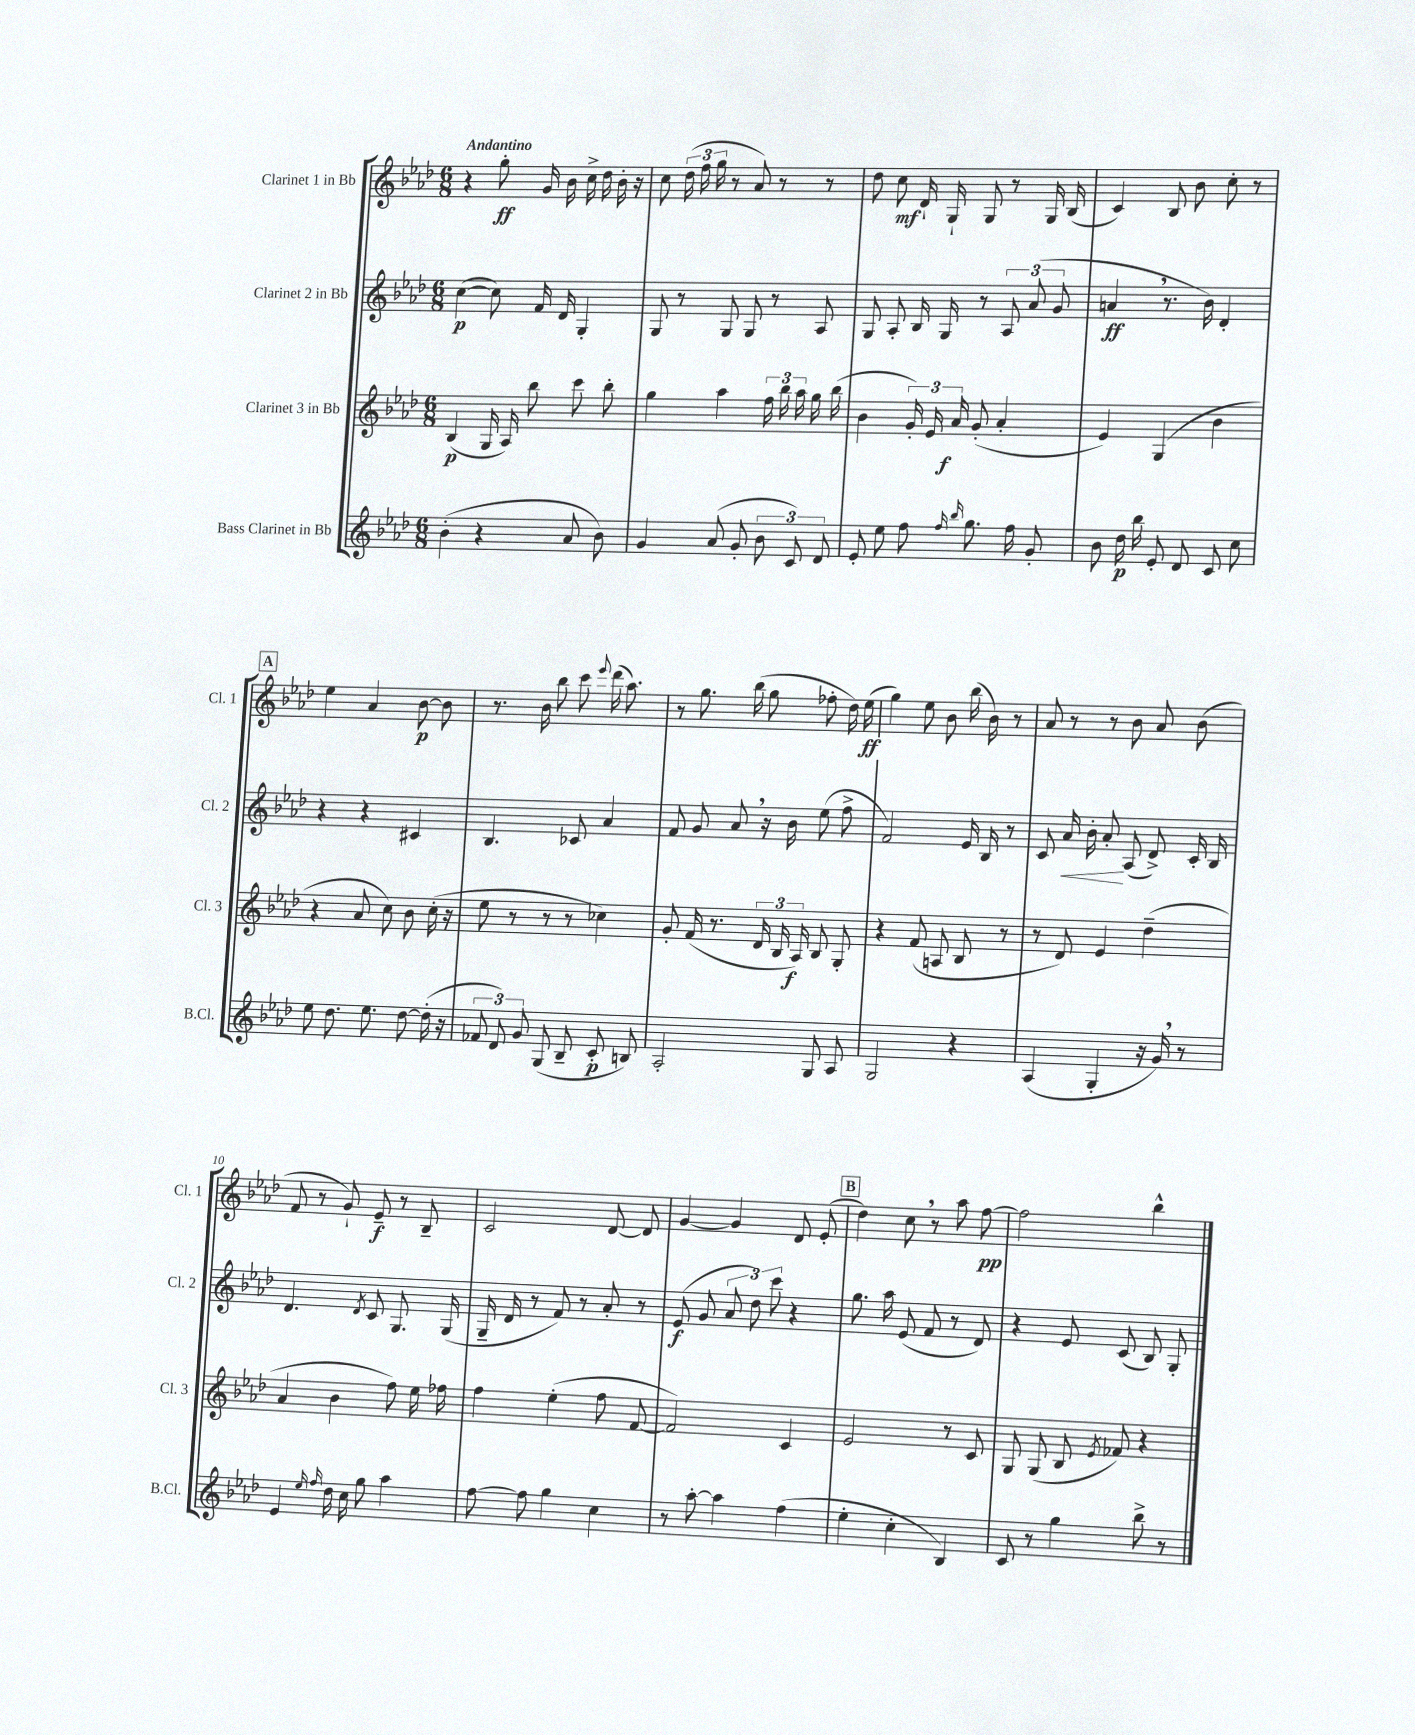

**kern	**dynam	**kern	**dynam	**kern	**dynam	**kern	**dynam
*part4	*part4	*part3	*part3	*part2	*part2	*part1	*part1
*staff4	*staff4	*staff3	*staff3	*staff2	*staff2	*staff1	*staff1
*I"Bass Clarinet in Bb	*	*I"Clarinet 3 in Bb	*	*I"Clarinet 2 in Bb	*	*I"Clarinet 1 in Bb	*
*I'B.Cl.	*	*I'Cl. 3	*	*I'Cl. 2	*	*I'Cl. 1	*
*clefG2	*	*clefG2	*	*clefG2	*	*clefG2	*
*k[b-e-a-d-]	*	*k[b-e-a-d-]	*	*k[b-e-a-d-]	*	*k[b-e-a-d-]	*
*M6/8	*	*M6/8	*	*M6/8	*	*M6/8	*
=1	=1	=1	=1	=1	=1	=1	=1
!	!	!	!	!	!	!LO:TX:a:B:t=Andantino	!
(4b-'\	.	(4B-/	p	([4cc\	p	4r	.
4r	.	16G/	.	8cc\])	.	8gg'\	ff
.	.	16A-/)	.	.	.	.	.
.	.	8bb-\	.	16f/	.	16g/	.
.	.	.	.	16d-/	.	16b-\	.
8a-/	.	8ccc\	.	4G'/	.	16cc^\	.
.	.	.	.	.	.	16dd-\	.
8b-\)	.	8bb-'\	.	.	.	16b-'\	.
.	.	.	.	.	.	16r	.
=2	=2	=2	=2	=2	=2	=2	=2
4g/	.	4gg\	.	8G/	.	8cc\	.
.	.	.	.	8r	.	(24dd-\	.
.	.	.	.	.	.	24ff\	.
.	.	.	.	.	.	24gg\	.
(8a-/	.	4aa-\	.	8G/	.	8r	.
8g'/	.	.	.	8G/	.	8a-/)	.
12b-\	.	24ff\	.	8r	.	8r	.
.	.	24bb-\	.	.	.	.	.
12c/)	.	24aa-\	.	.	.	.	.
.	.	16gg\	.	8A-/	.	8r	.
12d-/	.	.	.	.	.	.	.
.	.	(16bb-\	.	.	.	.	.
=3	=3	=3	=3	=3	=3	=3	=3
8e-'/	.	4b-\	.	8G/	.	8dd-\	.
8ee-\	.	.	.	8A-'/	.	8cc\	mf
8ff\	.	24g'/)	.	16B-/	.	16d-`/	.
.	.	24e-/	.	.	.	.	.
.	.	.	.	16G/	.	16G`/	.
.	.	24a-/	f	.	.	.	.
16qqff/	.	.	.	.	.	.	.
16qqbb-/	.	.	.	.	.	.	.
8.gg\	.	(8g'/	.	8r	.	8G/	.
.	.	4a-'/	.	12A-/	.	8r	.
16ff\	.	.	.	.	.	.	.
.	.	.	.	(12a-/	.	.	.
8g'/	.	.	.	.	.	16G/	.
.	.	.	.	12g/	.	.	.
.	.	.	.	.	.	(16B-/	.
=4	=4	=4	=4	=4	=4	=4	=4
8b-\	.	4e-/)	.	4an,/	ff	4c/)	.
16dd-\	p	.	.	.	.	.	.
16bb-\	.	.	.	.	.	.	.
8e-'/	.	(4G/	.	8.r	.	8B-/	.
8d-/	.	.	.	.	.	8b-\	.
.	.	.	.	16b-\)	.	.	.
8c/	.	4b-\	.	4d-'/	.	8cc'\	.
8cc\	.	.	.	.	.	8r	.
!!LO:LB:g=z
!!LO:REH:place=s1:t=A
=5	=5	=5	=5	=5	=5	=5	=5
8ee-\	.	4r	.	4r	.	4ee-\	.
8.dd-\	.	.	.	.	.	.	.
.	.	8a-/	.	4r	.	4a-/	.
8.ee-\	.	.	.	.	.	.	.
.	.	8cc\)	.	.	.	.	.
[8dd-\	.	8b-\	.	4c#X/	.	[8b-\	p
(16dd-'\]	.	(16cc'\	.	.	.	8b-\]	.
16r	.	16r	.	.	.	.	.
=6	=6	=6	=6	=6	=6	=6	=6
12f-X/	.	8ee-\	.	4.B-/	.	8.r	.
12d-/)	.	.	.	.	.	.	.
.	.	8r	.	.	.	.	.
12g/	.	.	.	.	.	.	.
.	.	.	.	.	.	16b-\	.
(8G/	.	8r	.	.	.	8bb-\	.
8B-~/	.	8r	.	8c-X/	.	8ccc\	.
.	.	.	.	.	.	8qqeee-/	.
8c'/	p	4cc-X\)	.	4a-/	.	(16ddd-\	.
.	.	.	.	.	.	8.aa-\)	.
8Bn/)	.	.	.	.	.	.	.
=7	=7	=7	=7	=7	=7	=7	=7
2A-'/	.	8g'/	.	8f/	.	8r	.
.	.	(16f/	.	8g/	.	8.gg\	.
.	.	8.r	.	.	.	.	.
.	.	.	.	8a-,/	.	.	.
.	.	.	.	.	.	(16bb-\	.
.	.	24d-/	.	16r	.	8gg\	.
.	.	24B-/	.	.	.	.	.
.	.	.	.	16b-\	.	.	.
.	.	24A-/)	f	.	.	.	.
8G/	.	8B-/	.	(8ee-\	.	8ff-X'\	.
8A-/	.	8G'/	.	8ff^\	.	16dd-\)	.
.	.	.	.	.	.	(16ee-\	ff
=8	=8	=8	=8	=8	=8	=8	=8
2G/	.	4r	.	2f/)	.	4gg\)	.
.	.	(8f/	.	.	.	8ee-\	.
.	.	8An/	.	.	.	8b-\	.
4r	.	8B-/	.	16e-/	.	(16bb-\	.
.	.	.	.	16B-/	.	16b-\)	.
.	.	8r	.	8r	.	8r	.
=9	=9	=9	=9	=9	=9	=9	=9
(4A-/	.	8r	.	8c/	.	8a-/	.
!	!	!	!	!	!LO:HP:b	!	!
.	.	8d-/)	.	16a-/	<	8r	.
.	.	.	.	16b-'\	.	.	.
4G'/	.	4e-/	.	8a-'/	.	8r	.
.	.	.	.	(8A-/	[	8b-\	.
16r	.	(4dd-~\	.	8d-^/)	.	8a-/	.
16g,/)	.	.	.	.	.	.	.
8r	.	.	.	16c'/	.	(8b-\	.
.	.	.	.	16B-/	.	.	.
!!LO:LB:g=z
=10	=10	=10	=10	=10	=10	=10	=10
4e-/	.	4a-/	.	4.d-/	.	8f/	.
.	.	.	.	.	.	8r	.
16qqee-/	.	.	.	.	.	.	.
16qqff/	.	.	.	.	.	.	.
16dd-\	.	4b-\	.	.	.	8g`/)	.
16cc\	.	.	.	.	.	.	.
.	.	.	.	8qd-/	.	.	.
8gg\	.	.	.	8c/	.	8e-~/	f
4aa-\	.	8ff\)	.	8.G/	.	8r	.
.	.	16ee-\	.	.	.	8B-~/	.
.	.	16ff-X\	.	(16G/	.	.	.
=11	=11	=11	=11	=11	=11	=11	=11
[8ff\	.	4ff\	.	16G~/	.	2c/	.
.	.	.	.	16d-/	.	.	.
8ff\]	.	.	.	8r	.	.	.
4gg\	.	(4ee-'\	.	8f/)	.	.	.
.	.	.	.	8r	.	.	.
4cc\	.	8ff\	.	8a-'/	.	[8d-/	.
.	.	[8f/	.	8r	.	8d-/]	.
=12	=12	=12	=12	=12	=12	=12	=12
8r	.	2f/])	.	(8e-/	f	[4g/	.
[8aa-'\	.	.	.	8g/	.	.	.
4aa-\]	.	.	.	12a-/	.	4g/]	.
.	.	.	.	12dd-\)	.	.	.
.	.	.	.	12ccc\	.	.	.
(4ff\	.	4c/	.	4r	.	8d-/	.
.	.	.	.	.	.	(8e-'/	.
!!LO:REH:place=s1:t=B
=13	=13	=13	=13	=13	=13	=13	=13
4ee-'\	.	2e-/	.	8.gg\	.	4dd-\)	.
.	.	.	.	16aa-\	.	.	.
4cc'\	.	.	.	(8e-/	.	8cc,\	.
.	.	.	.	8f/	.	8r	.
4B-/)	.	8r	.	8r	.	8aa-\	.
.	.	8c/	.	8d-/)	.	[8ff\	pp
=14	=14	=14	=14	=14	=14	=14	=14
8c/	.	8G/	.	4r	.	2ff\]	.
8r	.	(8G/	.	.	.	.	.
4gg\	.	8B-/	.	8e-/	.	.	.
.	.	8qe-/	.	.	.	.	.
.	.	8f-X/)	.	(8c/	.	.	.
8bb-^\	.	4r	.	8B-/)	.	4bb-^^\	.
8r	.	.	.	8G'/	.	.	.
==	==	==	==	==	==	==	==
*-	*-	*-	*-	*-	*-	*-	*-
